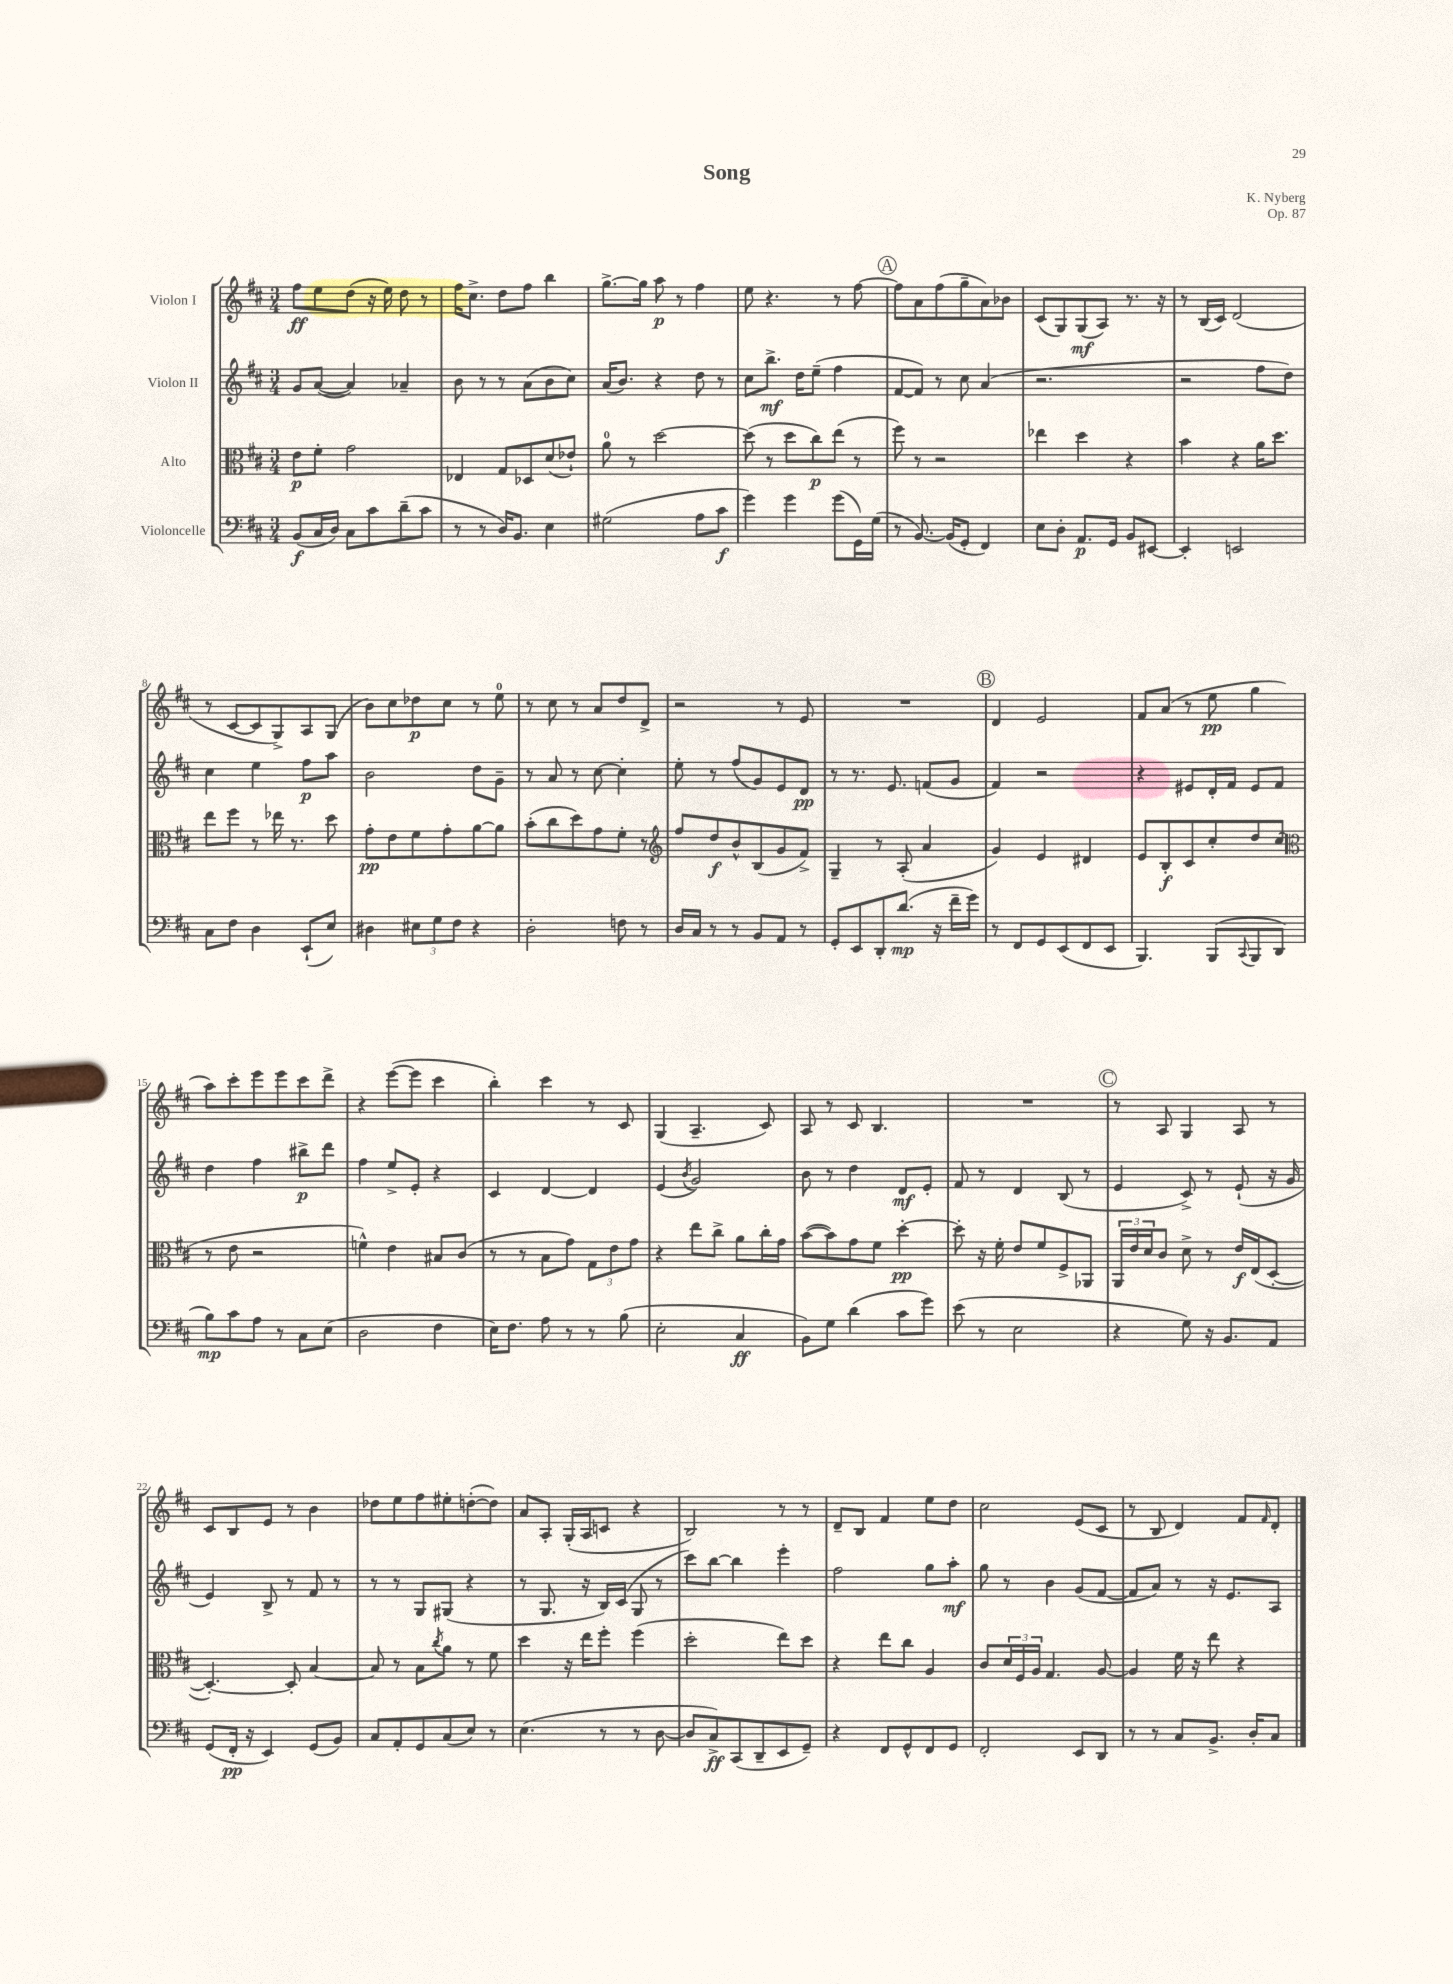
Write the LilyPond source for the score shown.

\header { title = "Song" composer = "K. Nyberg" opus = "Op. 87" }
<<
\new StaffGroup <<
\new Staff = "s0" \with { instrumentName = "Violon I" } {
    \clef treble \key d \major \numericTimeSignature \time 3/4
    fis''8\ff e''8 d''8( r16 e''16) d''8 r8 |
    fis''16 cis''8.-> d''8 fis''8 b''4 |
    g''8.~-> g''16 a''8\p r8 fis''4 |
    e''8 r4. r8 fis''8~ |
    \mark \markup { \circle "A" } fis''8 a'8 fis''8( g''8-- a'8) bes'8 |
    cis'8( g8) g8\mf( a8) r8. r16 |
    r8 b16( cis'16) d'2( |
    r8 cis'8~ cis'8 g8->) a8 g8( |
    b'8) cis''8 des''8\p cis''8 r8 e''8-0 |
    r8 cis''8 r8 a'8 d''8 d'8-> |
    r2 r8 e'8 |
    R2. |
    \mark \markup { \circle "B" } d'4 e'2 |
    fis'8 a'8( r8 e''8\pp g''4 |
    a''8) cis'''8-. e'''8 e'''8 cis'''8 d'''8-> |
    r4 e'''8~( e'''8 cis'''4 |
    b''4-.) cis'''4 r8 cis'8 |
    g4( a4.-- cis'8) |
    a8 r8 cis'8 b4. |
    R2. |
    \mark \markup { \circle "C" } r8 a8 g4 a8 r8 |
    cis'8 b8 e'8 r8 b'4 |
    des''8 e''8 fis''8 eis''8-. d''8~-.( d''8) |
    a'8 a8-. g16-.( a16 c'8 r4 |
    b2) r8 r8 |
    d'8-- b8 fis'4 e''8 d''8 |
    cis''2 e'8( cis'8 |
    r8 b8 d'4) fis'8 \grace { fis'16 } d'8-. \bar "|." |
}
\new Staff = "s1" \with { instrumentName = "Violon II" } {
    \clef treble \key d \major \numericTimeSignature \time 3/4
    g'8 a'8~( a'4) aes'4-- |
    b'8 r8 r8 a'8( b'8 cis''8) |
    a'16( b'8.) r4 d''8 r8 |
    cis''8 b''8.->\mf d''16 e''8--( fis''4 |
    \mark \markup { \circle "A" } fis'8~ fis'8) r8 cis''8 a'4( |
    r2. |
    r2 fis''8 d''8) |
    cis''4 e''4 fis''8\p a''8 |
    b'2 d''8 g'8-- |
    r8 a'8 r8 cis''8~ cis''4-. |
    e''8-. r8 fis''8( g'8) e'8 d'8\pp |
    r8 r8. e'8. f'8( g'8 |
    \mark \markup { \circle "B" } fis'4) r2 |
    r4 eis'8 d'16-. fis'16 eis'8 fis'8 |
    d''4 fis''4 bis''8->\p d'''8 |
    fis''4 e''8-> e'8-. r4 |
    cis'4 d'4~ d'4 |
    e'4( \acciaccatura { b'8 } g'2) |
    b'8 r8 d''4 d'8\mf e'8-. |
    fis'8 r8 d'4 b8( r8 |
    \mark \markup { \circle "C" } e'4 cis'8->) r8 e'8-!( r16 g'16 |
    e'4) b8-> r8 fis'8 r8 |
    r8 r8 g8 gis8( r4 |
    r8 g8. r16 b16) cis'16( g8 r8 |
    cis'''8) b''8~ b''4 e'''4-. |
    fis''2 g''8 a''8-.\mf |
    g''8 r8 b'4 g'8( fis'8~ |
    fis'8 a'8) r8 r16 e'8. a8 \bar "|." |
}
\new Staff = "s2" \with { instrumentName = "Alto" } {
    \clef alto \key d \major \numericTimeSignature \time 3/4
    e'8\p fis'8-. g'2 |
    ees4 g8 des8 d'8( ees'8-!) |
    a'8-0 r8 d''2~ |
    d''8( r8 d''8 cis''8\p) e''8( r8 |
    \mark \markup { \circle "A" } fis''8) r8 r2 |
    ees''4 d''4 r4 |
    b'4 r4 a'16 d''8. |
    e''8 fis''8 r8 ees''16 r8. d''8 |
    g'8-.\pp e'8 fis'8 g'8-. a'8~ a'8 |
    b'8-.( cis''8 d''8) g'8 fis'8-. r8 |
    \clef treble fis''8 d''8\f b'8-^ b8( g'8 fis'8->) |
    g4-- r8 a8-.( a'4 |
    \mark \markup { \circle "B" } g'4) e'4 dis'4 |
    e'8 b8-.\f cis'8 cis''8-. d''8 cis''8( |
    \clef alto r8 e'8 r2 |
    f'4-^) e'4 bis8 cis'8( |
    r8 r8 b8 g'8) \tuplet 3/2 { g8 e'8 g'8 } |
    r4 e''8 cis''8-> a'8 cis''16-. g'16 |
    b'8~( b'8) g'8 fis'8 d''4~-.\pp |
    d''8-. r16 fis'16-. e'8 fis'8 fis8-> aes,8 |
    \mark \markup { \circle "C" } \tuplet 3/2 { a,16 e'16 d'16 } cis'8 d'8-> r8 e'16\f e16( d8~-. |
    d4.~-.) d8-. b4~ |
    b8 r8 b8 \acciaccatura { cis''8 } a'8 r8 fis'8 |
    d''4 r16 e''16 fis''8-. fis''4( |
    d''2-. e''8) d''8 |
    r4 e''8 cis''8 a4 |
    cis'8 \tuplet 3/2 { d'16 fis16 a16 } g4. a8~ |
    a4 fis'16 r16 e''8 r4 \bar "|." |
}
\new Staff = "s3" \with { instrumentName = "Violoncelle" } {
    \clef bass \key d \major \numericTimeSignature \time 3/4
    b,8\f( cis16 d16) cis8 cis'8 d'8--( cis'8 |
    r8 r8 d16) b,8. e4 |
    gis2( a8 cis'8\f |
    g'4) g'4 g'8( g,16) g16( |
    \mark \markup { \circle "A" } r8 b,8.~) b,16( g,8-. fis,4) |
    e8 d8-. a,8.\p g,16 b,8 eis,8~ |
    eis,4-. e,2 |
    cis8 fis8 d4 e,8-!( e8) |
    dis4 \tuplet 3/2 { eis8 g8 fis8 } r4 |
    d2-. f8 r8 |
    d16 cis16 r8 r8 b,8 a,8 r8 |
    g,8-. e,8 d,8-. d'8.\mp( r16 fis'16-- g'16) |
    \mark \markup { \circle "B" } r8 fis,8 g,8 e,8( fis,8 e,8 |
    b,,4.) b,,8( \appoggiatura { cis,8 } b,,8 d,8 |
    b8\mp) cis'8 a8 r8 cis8 e8( |
    d2 fis4 |
    e16) fis8. a8 r8 r8 b8( |
    e2-. cis4\ff |
    b,8) g8 d'4( cis'8 g'8) |
    e'8( r8 e2 |
    \mark \markup { \circle "C" } r4 g8) r16 b,8. a,8 |
    g,8( fis,16-.\pp r16 e,4) g,8( b,8) |
    cis8 a,8-. g,8 cis8( e8) r8 |
    e4.( r8 r8 d8~ |
    d8 cis8->\ff) cis,8( d,8-- e,8 g,8--) |
    r4 fis,8 g,8-^ fis,8 g,8 |
    fis,2-. e,8 d,8 |
    r8 r8 cis8 b,8.-> d16-. cis8 \bar "|." |
}
>>
>>
